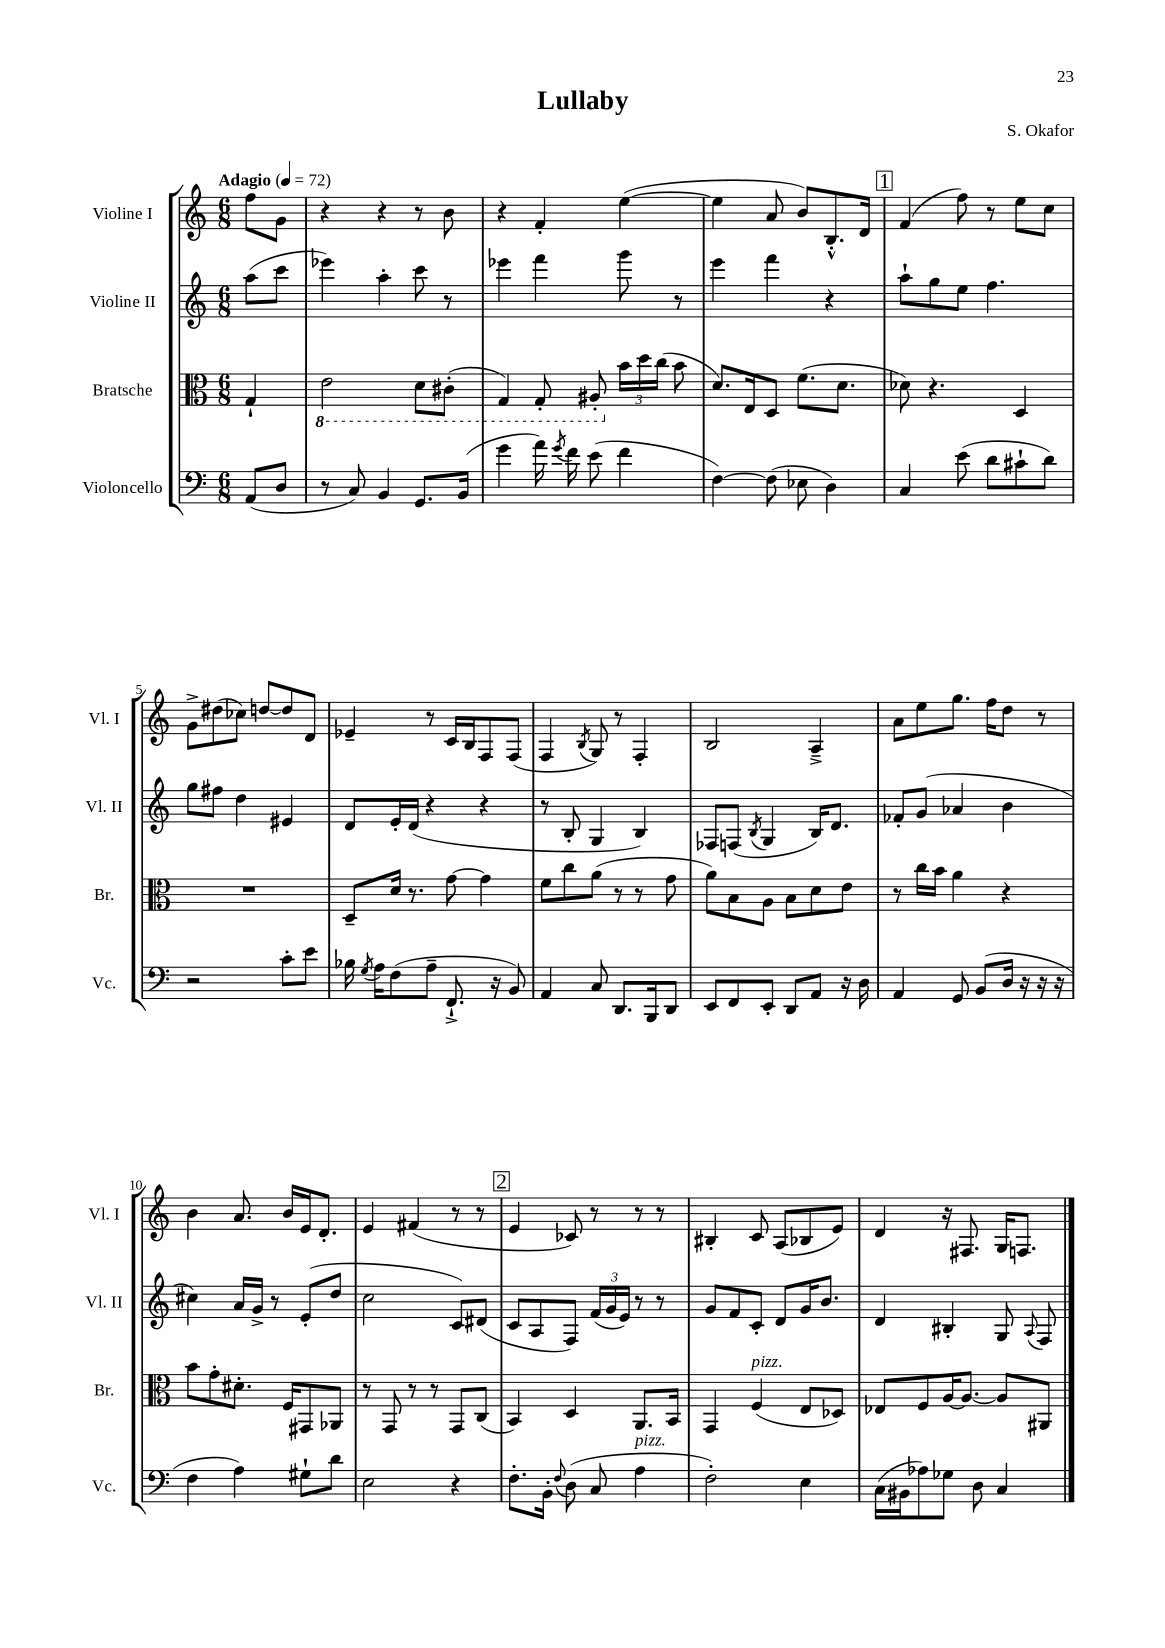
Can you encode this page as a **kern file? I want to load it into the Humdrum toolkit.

**kern	**kern	**kern	**kern
*part4	*part3	*part2	*part1
*staff4	*staff3	*staff2	*staff1
*I"Violoncello	*I"Bratsche	*I"Violine II	*I"Violine I
*I'Vc.	*I'Br.	*I'Vl. II	*I'Vl. I
*clefF4	*clefC3	*clefG2	*clefG2
*k[]	*k[]	*k[]	*k[]
*M6/8	*M6/8	*M6/8	*M6/8
*MM72	*MM72	*MM72	*MM72
=	=	=	=
!	!	!	!LO:TX:a:B:t=Adagio
(8AA/L	4G`/	(8aa\L	8ff\L
8D/J	.	8ccc\J	8g\J
=1	=1	=1	=1
*	*8ba	*	*
8r	2E\	4eee-X\)	4r
8C/)	.	.	.
4BB/	.	4aa'\	4r
8.GG/L	8D\L	8ccc\	8r
.	(8C#X'\J	8r	8b\
(16BB/Jk	.	.	.
=2	=2	=2	=2
4g\	4GG/)	4eee-X\	4r
16a\)	8GG'/	4fff\	4f'/
8qg/	.	.	.
16f\	.	.	.
(8e\	8AA#X'/	.	.
*	*X8ba	*	*
4f\	24b\LL	8ggg\	([4ee\
.	24dd\	.	.
.	(24cc\JJ	.	.
.	8b\	8r	.
=3	=3	=3	=3
[4F\)	8.d/L)	4eee\	4ee\]
.	16E/k	.	.
(8F\]	8D/J	4fff\	8a/
8E-X\	(8.f\L	.	8b/L)
4D\)	.	4r	8.B'^^/
.	8.d\J	.	.
.	.	.	16d/Jk
!!LO:REH:place=s1:t=1
=4	=4	=4	=4
4C/	8d-X\)	8aa`\L	(4f/
.	4.r	8gg\	.
(8e\	.	8ee\J	8ff\)
8d\L	.	4.ff\	8r
8c#X`\	4D/	.	8ee\L
8d\J)	.	.	8cc\J
!!LO:LB:g=z
=5	=5	=5	=5
2r	2.r	8gg\L	8g^\L
.	.	8ff#X\J	(8dd#X\
.	.	4dd\	8cc-X\J)
.	.	.	[8ddn/L
8c'\L	.	4e#X/	8dd/]
8e\J	.	.	8d/J
=6	=6	=6	=6
16B-X\	8D~/L	8d/L	4e-X~/
8qG/	.	.	.
16A\KL	.	.	.
(8F\	16d/Jk	16e'/L	.
.	8.r	(16d/JJ	.
8A~\J	.	4r	8r
8.FF`^/	[8g\	.	16c/LL
.	.	.	16B/J
.	4g\]	4r	8F/
16r	.	.	.
8BB/)	.	.	(8F/J
=7	=7	=7	=7
4AA/	8f\L	8r	4F/
.	8cc\	8B'/	.
.	.	.	8qB/
8C/	(8a\J	4G/	8G/)
8.DD/L	8r	.	8r
.	8r	4B/)	4F'/
16BBB/k	.	.	.
8DD/J	8g\	.	.
=8	=8	=8	=8
8EE/L	8a\L)	8F-X/L	2B/
8FF/	8B\	(8Fn/J	.
.	.	8qB/	.
8EE'/J	8A\J	4G/	.
8DD/L	8B\L	.	.
8AA/J	8d\	16B/KL)	4A~^/
.	.	8.d/J	.
16r	8e\J	.	.
16D\	.	.	.
=9	=9	=9	=9
4AA/	8r	8f-X'/L	8a\L
.	16cc\LL	(8g/J	8ee\
.	16b\JJ	.	.
8GG/	4a\	4a-X/	8.gg\J
(8BB/L	.	.	.
.	.	.	16ff\KL
16D/Jk	4r	4b\	8dd\J
16r	.	.	.
16r	.	.	8r
16r	.	.	.
!!LO:LB:g=z
=10	=10	=10	=10
4F\	8b\L	4cc#X\)	4b\
.	8g'\	.	.
4A\)	8.d#X'\J	16a/LL	8.a/
.	.	16g^/JJ	.
.	.	8r	.
.	16F/KL	.	16b/LL
8G#X`\L	8GG#X/	(8e'/L	16e/J
.	.	.	8.d'/J
8d\J	8AA-X/J	8dd/J	.
=11	=11	=11	=11
2E\	8r	2cc\	4e/
.	8GG/	.	.
.	8r	.	(4f#X/
.	8r	.	.
4r	8GG/L	8c/L)	8r
.	(8C/J	(8d#X/J	8r
!!LO:REH:place=s1:t=2
=12	=12	=12	=12
8.F'\L	4BB/)	8c/L	4e/
.	.	8A/	.
16BB'\Jk	.	.	.
8qqF/	.	.	.
(8D\	4D/	8F/J)	8c-X/)
8C/	.	(24f/LL	8r
.	.	24g/	.
.	.	24e/JJ)	.
!LO:TX:a:i:t=pizz.	!	!	!
4A\	8.AA/L	8r	8r
.	.	8r	8r
.	16BB/Jk	.	.
=13	=13	=13	=13
2F'\)	4GG/	8g/L	4B#X'/
.	.	8f/	.
!	!LO:TX:a:i:t=pizz.	!	!
.	(4F/	8c'/J	8c/
.	.	8d/L	(8A/L
4E\	8E/L	16g/K	8B-X/
.	.	8.b/J	.
.	8D-X/J)	.	8e/J)
=14	=14	=14	=14
(16C\LL	8E-X/L	4d/	4d/
16BB#X\J	.	.	.
8A-X\)	8F/	.	.
8G-X\J	[16A/K	4B#X'/	16r
.	8.A/J_	.	8.F#X/
8D\	.	.	.
4C/	8A/L]	8G/	16G/KL
.	.	.	8.Fn/J
.	.	8qqA/	.
.	8AA#X/J	8F/	.
==	==	==	==
*-	*-	*-	*-
